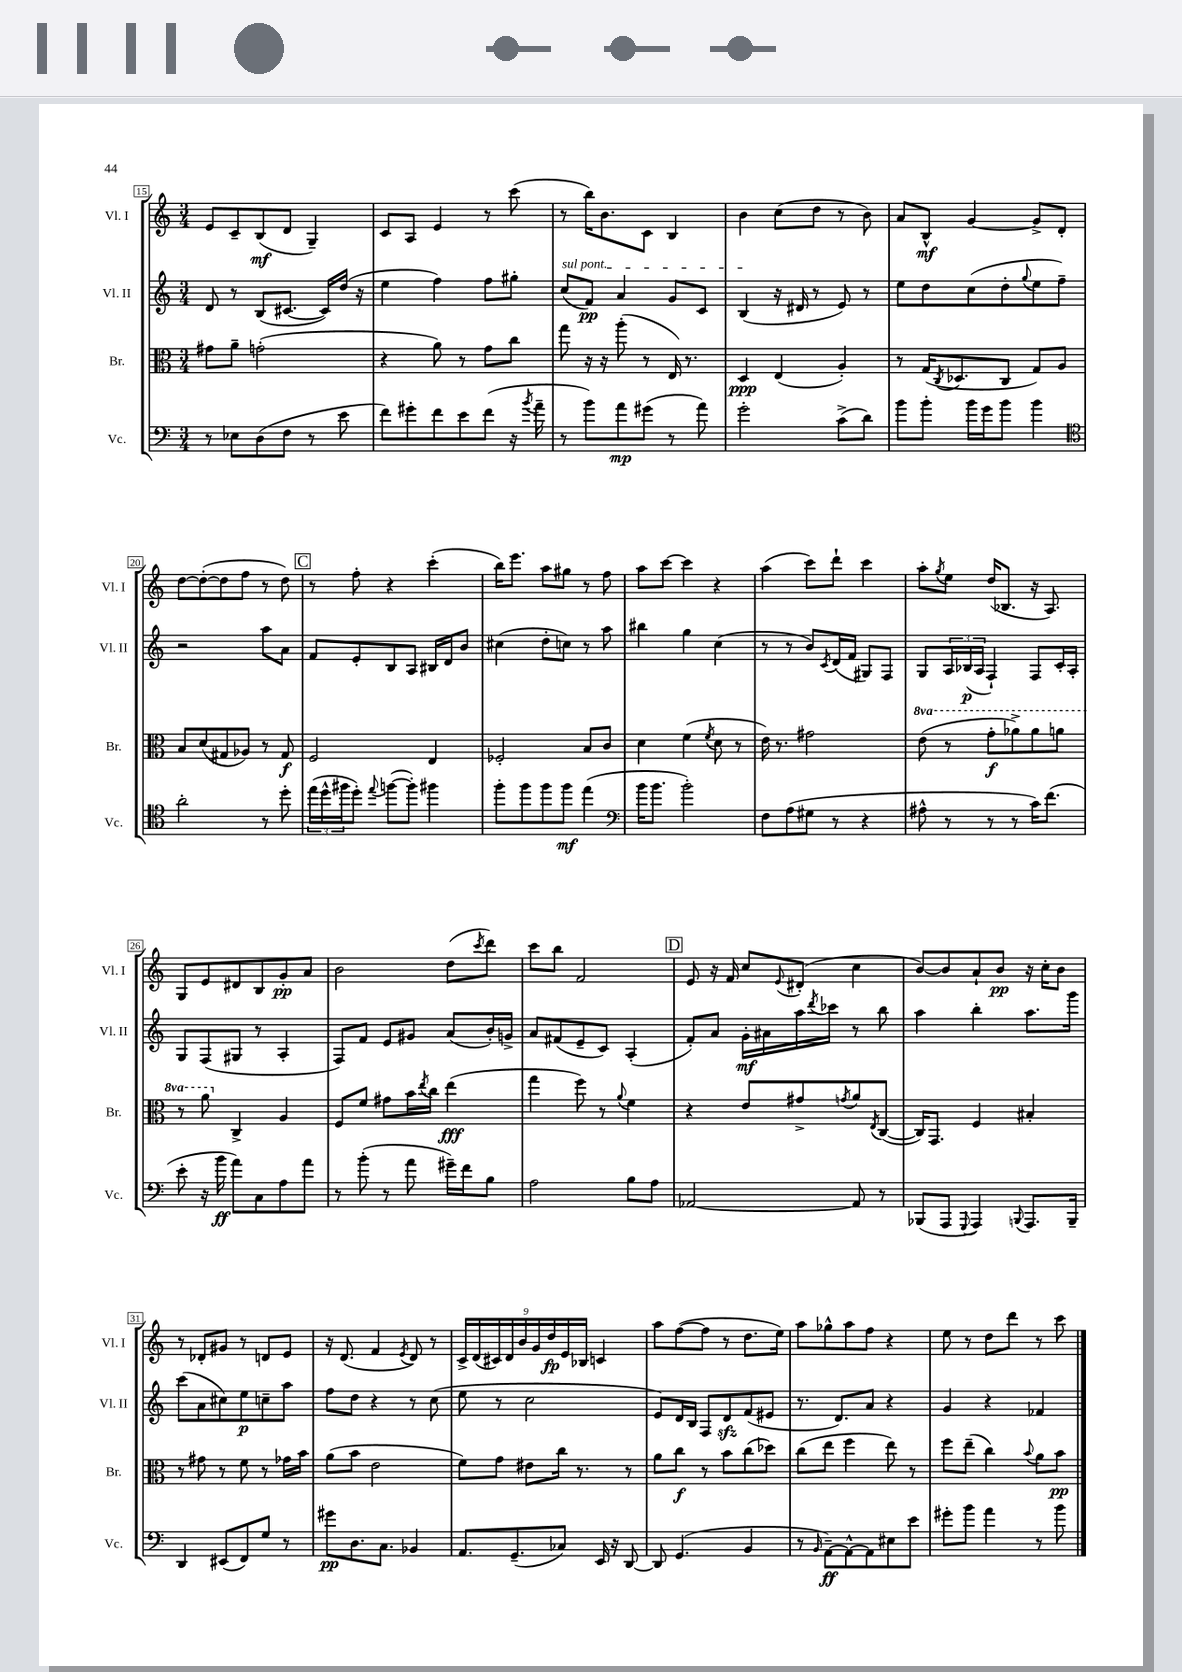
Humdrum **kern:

**kern	**kern	**kern	**kern
*staff4	*staff3	*staff2	*staff1
*clefF4	*clefC3	*clefG2	*clefG2
*k[]	*k[]	*k[]	*k[]
*M3/4	*M3/4	*M3/4	*M3/4
8r	8g#	8d	8e
8E-	8a~	8r	8c~
(8D	(2g'	(8B	(8B
8F	.	[8.c#	8d
8r	.	.	4G~)
.	.	16c#])	.
8e	.	(16dd	.
.	.	16r	.
=	=	=	=
8f)	4r	4ee	8c
8g#'	.	.	8A
8f	8a)	4ff)	4e
8e	8r	.	.
(8f	8g	8ff	8r
16r	8cc	8gg#'	(8ccc
8qb	.	.	.
16a~	.	.	.
=	=	=	=
8r	8gg	(8cc	8r
8b)	16r	8f)	16bb)
.	16r	.	8.b
8a	(8aa'	4a	.
(8g#	8r	.	8c
8r	16E)	8g	4B
.	8.r	.	.
8a)	.	8c	.
=	=	=	=
2g'	4D	(4B	4b
.	(4E	16r	(8cc
.	.	16d#	.
.	.	8r	8dd
(8c^	4A')	8e)	8r
8d)	.	8r	8b)
=	=	=	=
8b	8r	8ee	8a
8b'	(16G	8dd	8B^^
.	8qC	.	.
.	8.D-	.	.
16b	.	(8cc	[4g
16g	.	.	.
8b	8C	8dd'	.
.	.	8qqgg	.
4b	8G)	8ee	8g^]
.	8A	8ff~)	8d'
=	=	=	=
*clefC4	*	*	*
2a'	8B	2r	[8dd
.	(8d	.	(8dd'_
.	8G#	.	8dd]
.	8A-)	.	8ff
8r	8r	8aa	8r
8dd'	8G#	8a	8dd)
=	=	=	=
(24ee	2F	8f	8r
24dd^^	.	.	.
24ff#	.	.	.
8dd')	.	8e'	8ff'
8qqee	.	.	.
([8ff	.	8B	4r
8ff'])	.	8A	.
4ff#	4E	16B#	(4ccc'
.	.	16d	.
.	.	8b	.
=	=	=	=
8ff'	2F-'	(4cc#	16bb)
.	.	.	8.eee
8ff	.	.	.
8ff	.	8dd'	8aa
8ff	.	8cc)	8gg#
(4ee	8B	8r	8r
.	8c	8aa	8ff
=	=	=	=
*clefF4	*	*	*
16b	4d	4bb#	8aa
8.b	.	.	.
.	.	.	[8ccc
2b')	(4f	4gg	4ccc]
.	8qf	.	.
.	8d	(4cc	4r
.	8r	.	.
=	=	=	=
8F	16e)	8r	(4aa
.	8.r	.	.
(8A	.	8r	.
8G#	2g#	8b)	8ccc)
.	.	8qc	.
8r	.	(16d	8ddd`
.	.	16f	.
4r	.	8G#)	4ccc
.	.	8F	.
=	=	=	=
8A#^^	(8ee	8G	8aa'
.	.	.	8qgg
8r	8r	24A	8ee
.	.	(24B-	.
.	.	24A	.
8r	8gg'	4F`)	(16dd
.	.	.	8.B-
8r	8aa-^)	.	.
16c)	8aa-	8F	16r
(8.f	.	.	8.A)
.	8aa	16c'	.
.	.	16A'	.
=	=	=	=
8e'	8r	8G	8G
16r	8aa	(8F	8e
16b	.	.	.
8a)	4C^	8G#	8d#
8C	.	8r	8B
8A	4A	4A'	8g'
8a	.	.	8a
=	=	=	=
8r	8F	8F)	2b
(8b'	8f	8f	.
8r	8g#	8e	.
8a	16b	8g#	.
.	8qee	.	.
.	16cc	.	.
16g#~)	(4ee	(8a	(8dd
16f	.	.	.
.	.	.	8qccc
8B	.	16b')	8ddd)
.	.	16g^	.
=	=	=	=
2A	4gg	8a	8ccc
.	.	(8f#	8bb
.	8ff)	8e~	2f
.	8r	8c)	.
.	8qqa	.	.
8B	4f	(4A'	.
8A	.	.	.
=	=	=	=
[2AA-	4r	8f')	8e
.	.	8a	16r
.	.	.	16f
.	8e	16g'	8cc
.	.	16a#	.
.	.	.	8qqe
.	8g#^	16aa	(8d#'
.	.	8qddd	.
.	.	16ccc-	.
.	8qg	.	.
8AA-]	8a	8r	4cc
.	8qE	.	.
8r	([8C	8bb	.
=	=	=	=
(8BBB-	16C])	4aa	[8b)
.	8.GG	.	.
8AAA	.	.	8b]
8qqGGG	.	.	.
4AAA)	4F	4bb'	8a`
.	.	.	8b
8qqBBB	.	.	.
8.AAA	4B#'	8.aa	16r
.	.	.	16cc'
.	.	.	8b
16BBB~	.	16ggg	.
=	=	=	=
4DD	8r	(8ccc	8r
.	8g#	8a	8d-'
(8EE#	8r	8cc#)	8g#
8FF)	8f	8ee	8r
8G	8r	8cc~	8d
8r	16g-	8aa	8e
.	16b	.	.
=	=	=	=
8g#	(8a	8ff	16r
.	.	.	(8.d
8.D	8b	8dd	.
.	2e	4r	4f
8.C	.	.	.
.	.	.	8qe
4BB-	.	8r	8d)
.	.	(8cc	8r
=	=	=	=
8.AA	8f)	8ee	18c^
.	.	.	(18d
.	.	.	18c#)
.	8g	8r	.
.	.	.	18d
(8.GG~	.	.	.
.	.	.	18b
.	8e#	2cc	.
.	.	.	18g
.	.	.	18dd
8C-)	16cc	.	.
.	.	.	18e
.	8.r	.	.
.	.	.	18B-
16EE	.	.	4c
16r	.	.	.
[8DD	8r	.	.
=	=	=	=
8DD]	8a	8e)	8aa
(4.GG	8cc	16d	([8ff
.	.	16B	.
.	8r	8F	8ff]
.	8b	8d	8r
4BB	(8cc	(8f	8.dd
.	8dd-)	8e#	.
.	.	.	16ee)
=	=	=	=
8r	(8cc	8.r	8aa
16qqBB	.	.	.
[8AA~)	8ee	.	8gg-^^
.	.	8.d)	.
8AA^^_	4ff	.	8aa
8AA]	.	8a	8ff
8E#	8ee)	4r	4r
8e	8r	.	.
=	=	=	=
8g#'	8ff	4g	8ee
8b	(8ee~	.	8r
4a	4cc)	4r	8dd
.	.	.	8ddd
.	8qqb	.	.
8r	8a	4f-	8r
8b	8b	.	8ccc
==	==	==	==
*-	*-	*-	*-
